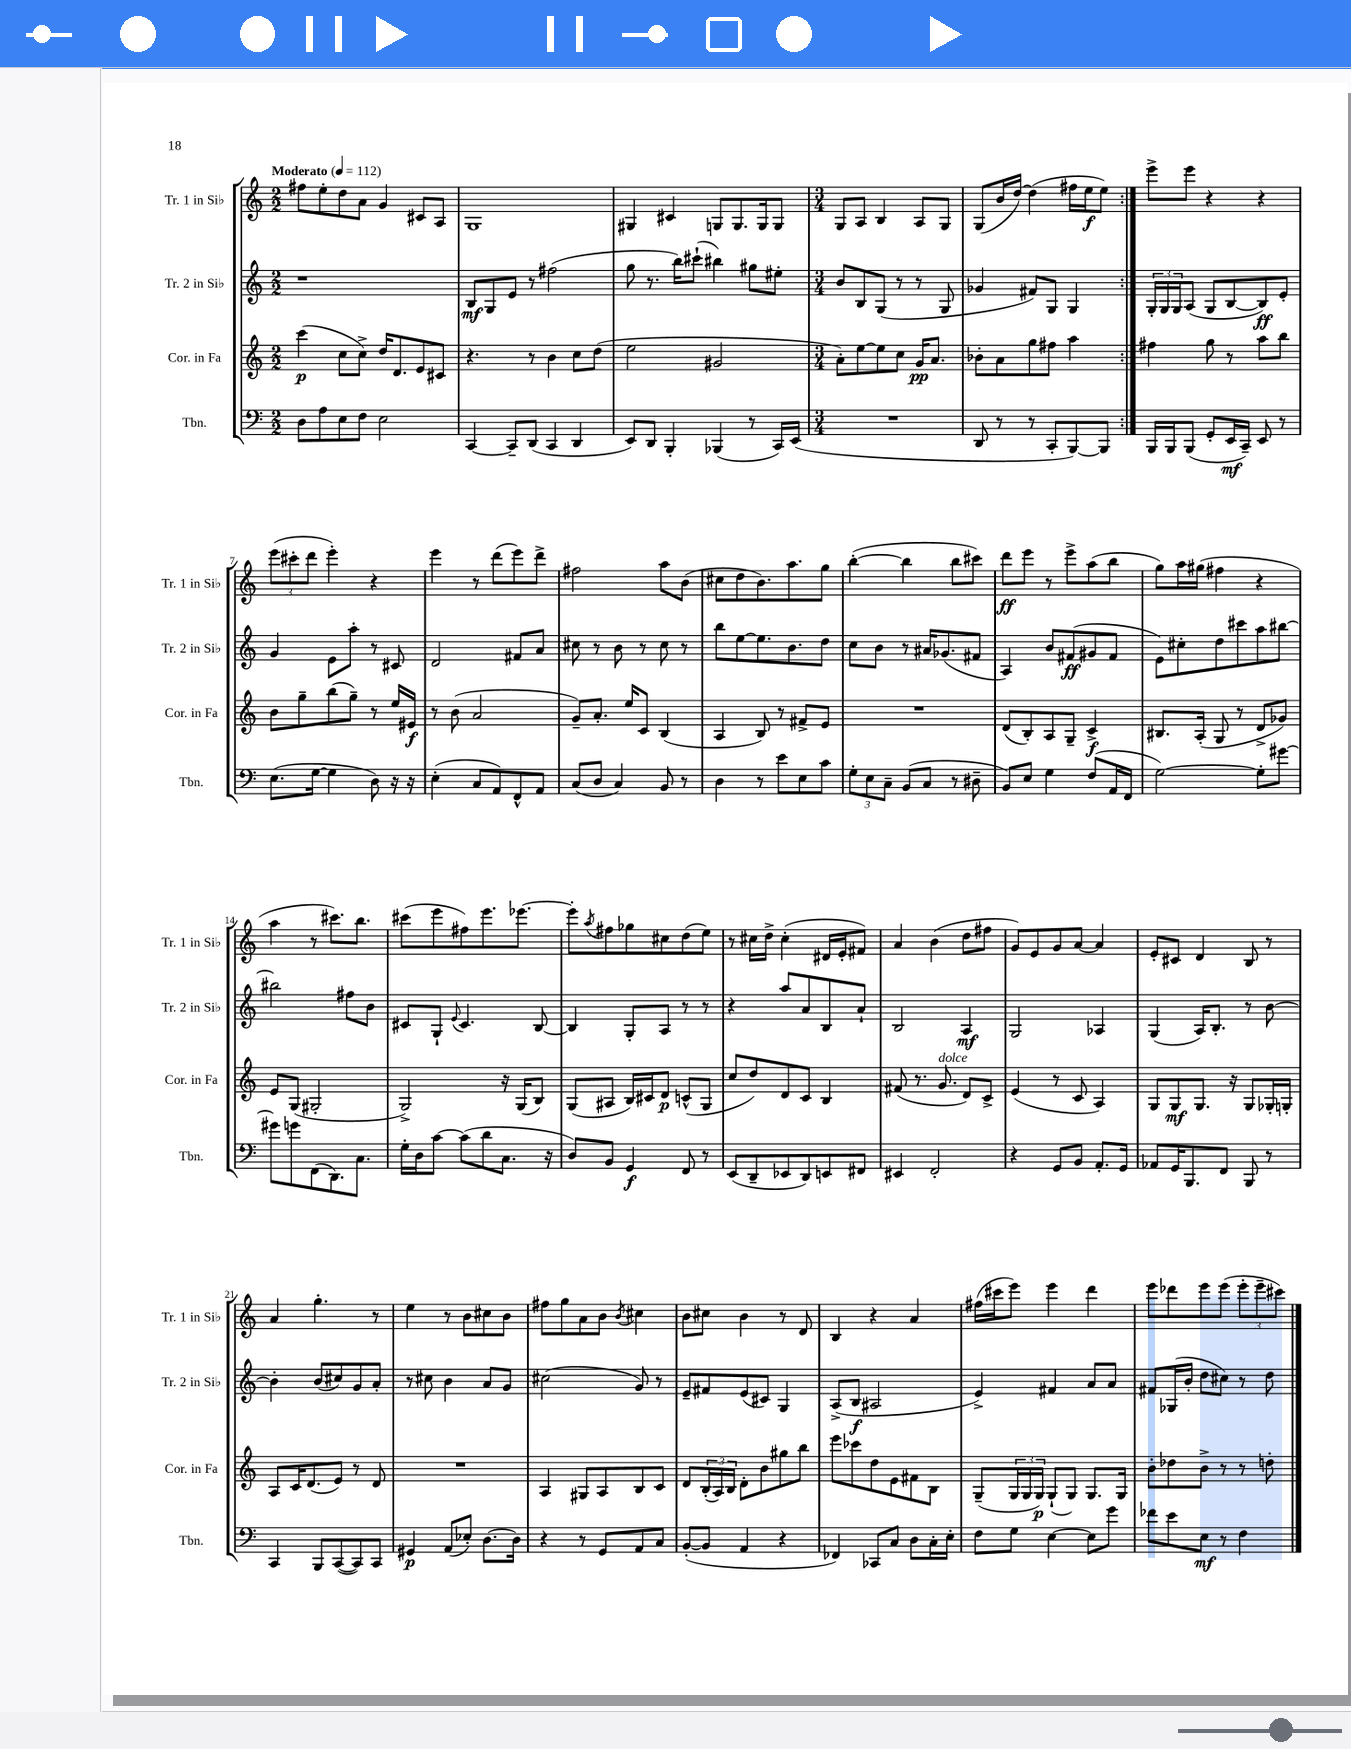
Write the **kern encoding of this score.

**kern	**dynam	**kern	**dynam	**kern	**dynam	**kern	**dynam
*part4	*part4	*part3	*part3	*part2	*part2	*part1	*part1
*staff4	*staff4	*staff3	*staff3	*staff2	*staff2	*staff1	*staff1
*I"Tbn.	*	*I"Cor. in Fa	*	*I"Tr. 2 in Si♭	*	*I"Tr. 1 in Si♭	*
*I'Tbn.	*	*I'Cor. in Fa	*	*I'Tr. 2 in Si♭	*	*I'Tr. 1 in Si♭	*
*clefF4	*	*clefG2	*	*clefG2	*	*clefG2	*
*k[]	*	*k[]	*	*k[]	*	*k[]	*
*M2/2	*	*M2/2	*	*M2/2	*	*M2/2	*
*MM112	*	*MM112	*	*MM112	*	*MM112	*
=1	=1	=1	=1	=1	=1	=1	=1
!	!	!	!	!	!	!LO:TX:a:B:t=Moderato	!
8D\L	.	(4ccc\	p	1r	.	8ff#X\L	.
8A\	.	.	.	.	.	8ee'\	.
8E\	.	8cc\L	.	.	.	8dd\	.
8F\J	.	8cc^\J)	.	.	.	8a\J	.
2E\	.	16dd/KL	.	.	.	4g/	.
.	.	8.d/	.	.	.	.	.
.	.	8e/	.	.	.	8c#X/L	.
.	.	8c#X/J	.	.	.	8A/J	.
=2	=2	=2	=2	=2	=2	=2	=2
[4CC/	.	4.r	.	8B/L	mf	1G	.
.	.	.	.	8G/	.	.	.
8CC~/L]	.	.	.	8e/J	.	.	.
(8DD/J	.	8r	.	8r	.	.	.
4CC/	.	4b\	.	(2ff#X\	.	.	.
4DD/	.	8cc\L	.	.	.	.	.
.	.	(8dd\J	.	.	.	.	.
=3	=3	=3	=3	=3	=3	=3	=3
8EE/L)	.	2ee\	.	8gg\	.	4G#X/	.
8DD/J	.	.	.	8.r	.	.	.
4BBB'/	.	.	.	.	.	4c#X/	.
.	.	.	.	16bb\KL)	.	.	.
.	.	.	.	(8ccc#X`\J	.	.	.
(4BBB-X/	.	2g#X/	.	4bb#X\)	.	8Gn/L	.
.	.	.	.	.	.	8.G/	.
8r	.	.	.	8gg#X\L	.	.	.
.	.	.	.	.	.	16G/k	.
16CC/LL)	.	.	.	8ee#X'\J	.	8G/J	.
(16EE/JJ	.	.	.	.	.	.	.
=4	=4	=4	=4	=4	=4	=4	=4
*M3/4	*	*M3/4	*	*M3/4	*	*M3/4	*
2.r	.	8a'\L)	.	8b/L	.	8G/L	.
.	.	[8ee\	.	8B/	.	8A/J	.
.	.	8ee\]	.	(8G/J	.	4B/	.
.	.	8cc\J	.	8r	.	.	.
.	.	16g/KL	pp	8r	.	8A/L	.
.	.	8.a/J	.	.	.	.	.
.	.	.	.	8G/	.	8G/J	.
=5	=5	=5	=5	=5	=5	=5	=5
8DD/	.	8b-X'\L	.	4g-X/	.	(8G/L	.
8r	.	8a\	.	.	.	16b/L	.
.	.	.	.	.	.	[16dd/JJ)	.
8r	.	8gg\	.	8f#X/L)	.	(4dd\]	.
8CC'/L	.	8ff#X\J	.	8G/J	.	.	.
[8BBB/)	.	4aa\	.	4G/	.	16ff#X\LL	.
.	.	.	.	.	.	16ee\J	f
8BBB/J]	.	.	.	.	.	8ee\J)	.
=6:|!	=6:|!	=6:|!	=6:|!	=6:|!	=6:|!	=6:|!	=6:|!
16BBB/LL	.	4ff#X\	.	24G'/LL	.	8eee^\L	.
.	.	.	.	24G/	.	.	.
16BBB/J	.	.	.	.	.	.	.
.	.	.	.	24G/J	.	.	.
(8BBB/J	.	.	.	(8A/J	.	8eee\J	.
8GG'/L	.	8gg\	.	8G/L	.	4r	.
16EE/L	mf	8r	.	[8B/	.	.	.
16CC~/JJ)	.	.	.	.	.	.	.
8EE/	.	8aa\L	.	8B/])	ff	4r	.
8r	.	8bb\J	.	8e'/J	.	.	.
!!LO:LB:g=z
=7	=7	=7	=7	=7	=7	=7	=7
(8.E\L	.	8b\L	.	4g/	.	(12eee\L	.
.	.	.	.	.	.	12ccc#X'\	.
.	.	8gg~\	.	.	.	.	.
.	.	.	.	.	.	12ddd\J	.
[16G\Jk	.	.	.	.	.	.	.
4G\]	.	(8bb\	.	8e\L	.	4eee'\)	.
.	.	8gg~\J)	.	8aa'\J	.	.	.
8D\)	.	8r	.	8r	.	4r	.
16r	.	16ee/LL	.	8c#X/	.	.	.
16r	.	16e#X/JJ	f	.	.	.	.
=8	=8	=8	=8	=8	=8	=8	=8
(4E'\	.	8r	.	2d/	.	4eee\	.
.	.	(8b\	.	.	.	.	.
8C/L	.	2a/	.	.	.	8r	.
8AA/)	.	.	.	.	.	(8ddd\L	.
8FF^^/	.	.	.	8f#X/L	.	8eee\)	.
8AA/J	.	.	.	8a/J	.	8ddd^\J	.
=9	=9	=9	=9	=9	=9	=9	=9
(8C/L	.	8g~/L)	.	8cc#X\	.	2ff#X\	.
8D/J	.	8.a'/J	.	8r	.	.	.
4C/)	.	.	.	8b\	.	.	.
.	.	16ee/KL	.	.	.	.	.
.	.	8c/J	.	8r	.	.	.
8BB/	.	(4B/	.	8cc#\	.	8aa\L	.
8r	.	.	.	8r	.	(8b\J	.
=10	=10	=10	=10	=10	=10	=10	=10
4D\	.	4A/	.	8bb\L	.	8cc#X\L	.
.	.	.	.	[8ee\	.	8dd\	.
8r	.	8B/)	.	8.ee\]	.	8.b\)	.
8e\L	.	8r	.	.	.	.	.
.	.	.	.	8.b\	.	8.aa\	.
8E\	.	8f#X^/L	.	.	.	.	.
8c\J	.	8e/J	.	8dd\J	.	8gg\J	.
=11	=11	=11	=11	=11	=11	=11	=11
12G'\L	.	2.r	.	8cc\L	.	([4bb'\	.
12E\	.	.	.	.	.	.	.
.	.	.	.	8b\J	.	.	.
12C~\J	.	.	.	.	.	.	.
(8BB/L	.	.	.	8r	.	4bb\]	.
8C/J	.	.	.	16a#X/KL	.	.	.
.	.	.	.	(8.g-X/	.	.	.
8r	.	.	.	.	.	8bb\L	.
8D#X~\	.	.	.	8f#X/J	.	8ccc#X\J)	.
=12	=12	=12	=12	=12	=12	=12	=12
8BB/L)	.	(8d/L	.	4A/)	.	8ddd\L	ff
8E/J	.	8B'/)	.	.	.	8eee\J	.
4G\	.	8A/	.	8b/L	.	8r	.
.	.	8G~/J	.	(8f#X/	ff	8eee^\L	.
(8F/L	.	4c^/	f	8g#X/	.	(8aa\	.
16AA/L	.	.	.	8f#/J	.	8bb\J	.
16FF/JJ	.	.	.	.	.	.	.
=13	=13	=13	=13	=13	=13	=13	=13
[2G\)	.	8.B#X/L	.	8e\L)	.	8gg\L)	.
.	.	.	.	8cc#X'\	.	16aa\L	.
.	.	(16A'/Jk	.	.	.	(16gg#X\JJ	.
.	.	8G/	.	8dd\	.	4ff#X\	.
.	.	8r	.	8ccc#X\	.	.	.
8G'\L]	.	8d^/L	.	8aa\	.	4r	.
[8g#X\J	.	8g-X/J)	.	[8bb#X\J	.	.	.
!!LO:LB:g=z
=14	=14	=14	=14	=14	=14	=14	=14
8g#X\L]	.	8e/L	.	2bb#X\]	.	4aa\	.
8gn\	.	(8G/J	.	.	.	.	.
(8FF\	.	2G#X'/	.	.	.	8r	.
8.DD\)	.	.	.	.	.	8.ccc#X\L)	.
.	.	.	.	8ff#X\L	.	.	.
8.C\J	.	.	.	.	.	8.bb\J	.
.	.	.	.	8b\J	.	.	.
=15	=15	=15	=15	=15	=15	=15	=15
16G'\LL	.	2G^/)	.	8c#X/L	.	(8ccc#X\L	.
16D\J	.	.	.	.	.	.	.
[8c\J	.	.	.	8G`/J	.	8eee\	.
.	.	.	.	8qqe/	.	.	.
(8c\L]	.	.	.	4.c#/	.	8ff#X\)	.
8d\	.	.	.	.	.	8.eee\	.
8.C\J	.	16r	.	.	.	.	.
.	.	(16G/KL	.	.	.	[8.eee-X\J	.
.	.	8B/J)	.	[8B/	.	.	.
16r	.	.	.	.	.	.	.
=16	=16	=16	=16	=16	=16	=16	=16
8D/L)	.	(8G/L	.	4B/]	.	8eee-'\L]	.
.	.	.	.	.	.	8qaa/	.
8BB/J	.	8A#X/J	.	.	.	8ff#X\	.
4GG/	f	16B/LL)	.	8G'/L	.	8gg-X\	.
.	.	16c#X/J	.	.	.	.	.
.	.	8d/J	p	8A/J	.	8cc#X\	.
8FF/	.	(8cn^^/L	.	8r	.	(8dd\	.
8r	.	8G/J	.	8r	.	8ee\J)	.
=17	=17	=17	=17	=17	=17	=17	=17
(8EE/L	.	8cc/L	.	4r	.	8r	.
8DD~/	.	8dd/)	.	.	.	16cc#X\LL	.
.	.	.	.	.	.	16dd^\JJ	.
8EE-X/	.	8d/	.	8aa/L	.	(4cc#'\	.
8DD/)	.	8c/J	.	8a/	.	.	.
8EEn/	.	4B/	.	8B/	.	16d#X/LL	.
.	.	.	.	.	.	16e'/J	.
8FF#X/J	.	.	.	8a`/J	.	8f#X/J)	.
=18	=18	=18	=18	=18	=18	=18	=18
4EE#X/	.	(8f#X/	.	2B/	.	4a/	.
.	.	8.r	.	.	.	.	.
2FF'/	.	.	.	.	.	(4b\	.
!	!	!LO:TX:a:i:t=dolce	!	!	!	!	!
.	.	8.g/	.	.	.	.	.
.	.	8d/L)	.	4A/	mf	8dd\L	.
.	.	8c^/J	.	.	.	8ff#X\J	.
=19	=19	=19	=19	=19	=19	=19	=19
4r	.	(4e/	.	2G/	.	8g/L)	.
.	.	.	.	.	.	8e/	.
8GG/L	.	8r	.	.	.	8g/	.
8BB/J	.	8c/	.	.	.	[8a/J	.
8.AA'/L	.	4A/)	.	4A-X/	.	4a/]	.
16GG/Jk	.	.	.	.	.	.	.
=20	=20	=20	=20	=20	=20	=20	=20
8AA-X/L	.	8G/L	.	(4G/	.	8e'/L	.
16GG/K	.	8G/	mf	.	.	8c#X/J	.
8.BBB/	.	.	.	.	.	.	.
.	.	8.G/J	.	16A/KL)	.	4d/	.
.	.	.	.	8.B'/J	.	.	.
8FF/J	.	.	.	.	.	.	.
.	.	16r	.	.	.	.	.
8BBB/	.	8G/L	.	8r	.	8B/	.
8r	.	16G-X'/L	.	[8b\	.	8r	.
.	.	16Gn'/JJ	.	.	.	.	.
!!LO:LB:g=z
=21	=21	=21	=21	=21	=21	=21	=21
4CC/	.	8A/L	.	4b'\]	.	4a/	.
.	.	16c/K	.	.	.	.	.
.	.	(8.d/	.	.	.	.	.
8BBB/L	.	.	.	(8b/L	.	4.gg'\	.
([8CC/	.	8e/J)	.	8cc#X/)	.	.	.
8CC/])	.	8r	.	8g/	.	.	.
8CC/J	.	8d/	.	8a'/J	.	8r	.
=22	=22	=22	=22	=22	=22	=22	=22
4GG#X/	p	2.r	.	8r	.	4ee\	.
.	.	.	.	8cc#X\	.	.	.
(8AA/L	.	.	.	4b\	.	8r	.
8E-X'/J)	.	.	.	.	.	8b\L	.
[8.D\L	.	.	.	8a/L	.	8cc#X\	.
.	.	.	.	8g/J	.	8b\J	.
16D\Jk]	.	.	.	.	.	.	.
=23	=23	=23	=23	=23	=23	=23	=23
4r	.	4A/	.	(2cc#X\	.	8ff#X\L	.
.	.	.	.	.	.	8gg\	.
8r	.	8G#X/L	.	.	.	8a\	.
8GG/L	.	8A/	.	.	.	8b\J	.
.	.	.	.	.	.	8qb/	.
8AA/	.	8B/	.	8g/)	.	4cc#X\	.
8C/J	.	8c/J	.	8r	.	.	.
=24	=24	=24	=24	=24	=24	=24	=24
([8BB'/L	.	8d/L	.	8e~/L	.	8b\L	.
8BB/J]	.	(24B'/L	.	8f#X/	.	8cc#X\J	.
.	.	24A/)	.	.	.	.	.
.	.	24B/JJ	.	.	.	.	.
4AA/	.	8d'\L	.	(8e/	.	4b\	.
.	.	8b\	.	8c#X/J)	.	.	.
4r	.	8gg#X\	.	4G/	.	8r	.
.	.	8bb\J	.	.	.	8d/	.
=25	=25	=25	=25	=25	=25	=25	=25
4FF-X/)	.	8eee\L	.	(8A^/L	.	4B/	.
.	.	8ccc-X\	.	8B/J	f	.	.
8CC-X/L	.	8dd\	.	2A#X/	.	4r	.
8C/J	.	8e\	.	.	.	.	.
8D\L	.	8f#X\	.	.	.	4a/	.
16C'\L	.	8B\J	.	.	.	.	.
16E'\JJ	.	.	.	.	.	.	.
=26	=26	=26	=26	=26	=26	=26	=26
8F\L	.	(8G~/L	.	4e^/)	.	(16ff#X\LL	.
.	.	.	.	.	.	16ccc#X\J	.
8G\J	.	24G/L	.	.	.	8eee\J)	.
.	.	24G/	.	.	.	.	.
.	.	24G/JJ)	p	.	.	.	.
[4E\	.	(8G`/L	.	4f#X/	.	4eee\	.
.	.	8G/J)	.	.	.	.	.
8E\L]	.	8.G/L	.	8a/L	.	4ddd\	.
8g\J	.	.	.	8a/J	.	.	.
.	.	16G/Jk	.	.	.	.	.
=27	=27	=27	=27	=27	=27	=27	=27
8f-X\L	.	8b'\L	.	8f#X/L	.	8eee\L	.
8e\	.	8dd-X\	.	(16G-X/L	.	8ddd-X\	.
.	.	.	.	16b'/JJ	.	.	.
8E\J	mf	8b^\J	.	8dd\L	.	8eee\	.
8r	.	8r	.	8cc#X\J)	.	(8eee\J	.
4F\	.	8r	.	8r	.	12eee'\L	.
.	.	.	.	.	.	12eee~\	.
.	.	8ddn'\	.	8dd\	.	.	.
.	.	.	.	.	.	12ccc#X\J)	.
==	==	==	==	==	==	==	==
*-	*-	*-	*-	*-	*-	*-	*-
